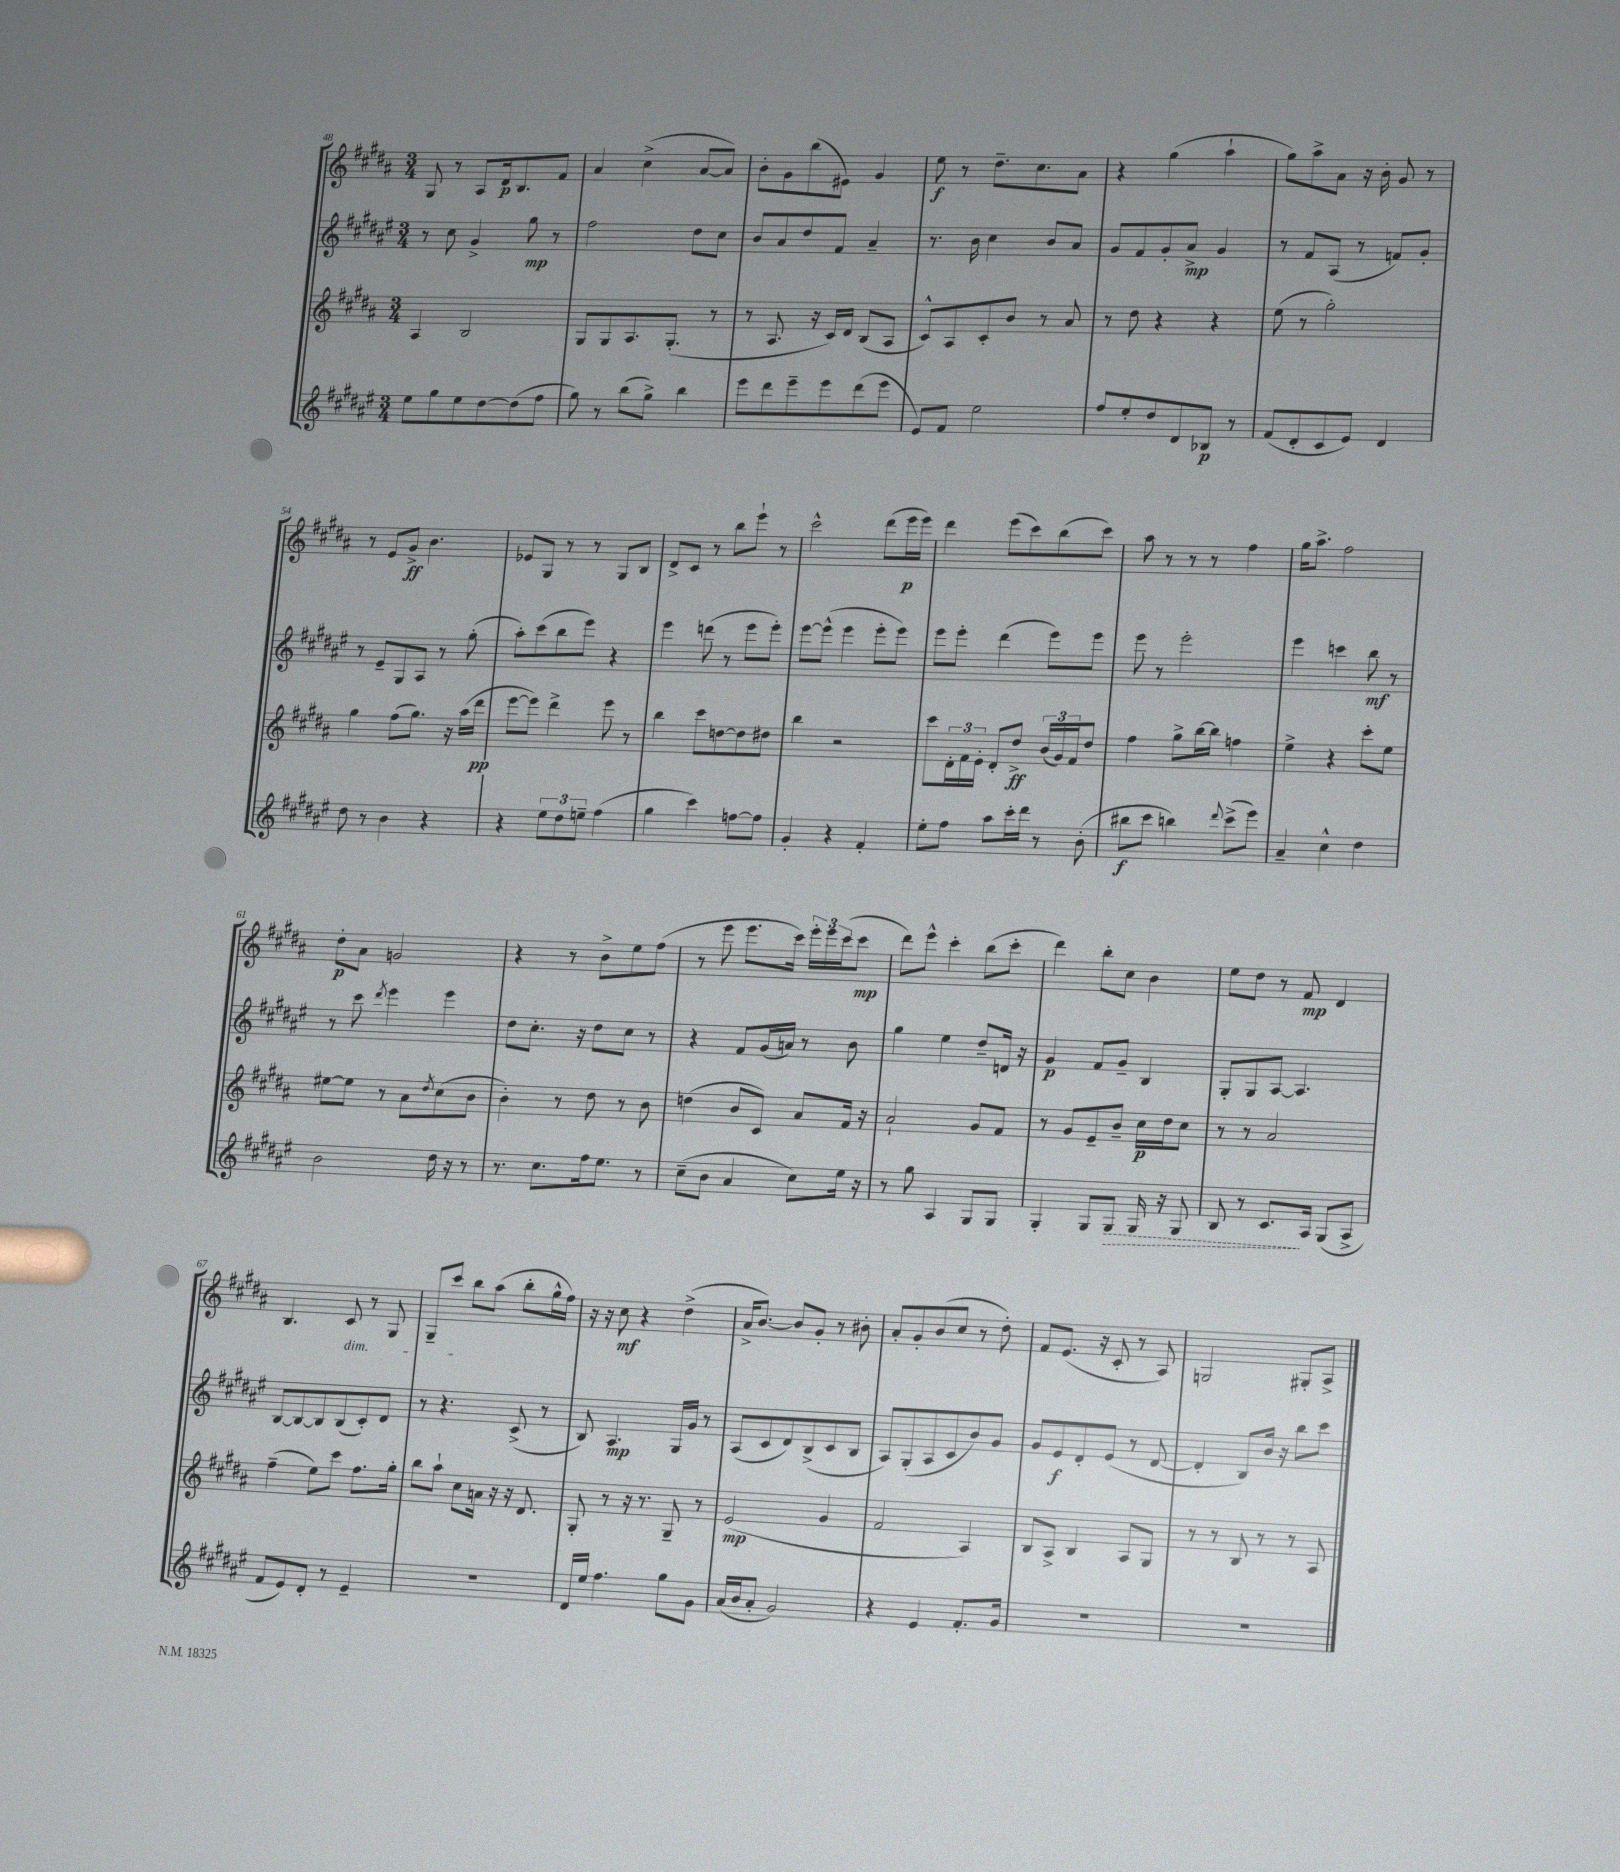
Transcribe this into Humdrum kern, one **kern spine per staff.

**kern	**dynam	**kern	**dynam	**kern	**dynam	**kern	**dynam
*part4	*part4	*part3	*part3	*part2	*part2	*part1	*part1
*staff4	*staff4	*staff3	*staff3	*staff2	*staff2	*staff1	*staff1
*clefG2	*	*clefG2	*	*clefG2	*	*clefG2	*
*k[f#c#g#d#a#e#]	*	*k[f#c#g#d#a#]	*	*k[f#c#g#d#a#e#]	*	*k[f#c#g#d#a#]	*
*M3/4	*	*M3/4	*	*M3/4	*	*M3/4	*
=48	=48	=48	=48	=48	=48	=48	=48
8ee#\L	.	4A#/	.	8r	.	8G#/	.
8gg#\	.	.	.	8cc#\	.	8r	.
8ee#\	.	2B/	.	4g#^/	.	8A#/L	.
[8dd#\	.	.	.	.	.	16d#/k	p
.	.	.	.	.	.	8.B/	.
(8dd#\]	.	.	.	8gg#\	mp	.	.
8ff#\J	.	.	.	8r	.	8f#/J	.
=49	=49	=49	=49	=49	=49	=49	=49
8gg#\)	.	8G#/L	.	2ff#\	.	4a#/	.
8r	.	8G#/	.	.	.	.	.
(8bb\L	.	8.A#/	.	.	.	(4cc#^\	.
8gg#^\J)	.	.	.	.	.	.	.
.	.	(8.G#'/J	.	.	.	.	.
4bb\	.	.	.	8dd#\L	.	[8a#/L	.
.	.	8r	.	8cc#\J	.	8a#/J])	.
=50	=50	=50	=50	=50	=50	=50	=50
8eee#\L	.	8r	.	8b/L	.	8b'\L	.
8ddd#\	.	8.A#/	.	8a#/	.	8g#\	.
8eee#~\	.	.	.	8dd#/	.	(8bb\	.
.	.	16r	.	.	.	.	.
8eee#\	.	16c#/LL)	.	8f#/J	.	8e#X\J)	.
.	.	16d#/JJ	.	.	.	.	.
(8ddd#\	.	(8B/L	.	4a#~/	.	4g#/	.
8eee#\J	.	8A#/J	.	.	.	.	.
=51	=51	=51	=51	=51	=51	=51	=51
8e#/L)	.	8c#^^/L)	.	8.r	.	8ee\	f
8f#/J	.	8A#/	.	.	.	8r	.
.	.	.	.	16b\	.	.	.
2ee#\	.	8c#'/	.	4cc#\	.	8.dd#~\L	.
.	.	8b/J	.	.	.	.	.
.	.	.	.	.	.	8.cc#\	.
.	.	8r	.	8b/L	.	.	.
.	.	8a#/	.	8a#/J	.	8a#\J	.
=52	=52	=52	=52	=52	=52	=52	=52
8ff#/L	.	8r	.	8g#/L	.	4r	.
8ee#'/	.	8dd#\	.	8f#/	.	.	.
8dd#/	.	4r	.	8g#'/	.	(4gg#\	.
8d#/	.	.	.	8a#^/J	mp	.	.
8B-X/J	p	4r	.	4g#/	.	4aa#`\	.
8r	.	.	.	.	.	.	.
=53	=53	=53	=53	=53	=53	=53	=53
(8f#/L	.	(8ee\	.	8r	.	8gg#\L)	.
8d#'/	.	8r	.	8f#/L	.	8aa#^\	.
8c#/	.	2gg#'\)	.	(8A#/J	.	8a#\J	.
8e#/J)	.	.	.	8r	.	16r	.
.	.	.	.	.	.	16b'\	.
4d#/	.	.	.	8fn/L)	.	8g#/	.
.	.	.	.	8g#'/J	.	8r	.
!!LO:LB:g=z
=54	=54	=54	=54	=54	=54	=54	=54
8dd#\	.	4gg#\	.	8r	.	8r	.
8r	.	.	.	8e#~/L	.	8e/L	.
4b\	.	(8ff#\L	.	8G#/	.	8g#^/J	ff
.	.	8.gg#\J)	.	8A#/J	.	4.b\	.
4r	.	.	.	8r	.	.	.
.	.	16r	.	.	.	.	.
.	.	(16aa#\LL	.	(8gg#'\	.	.	.
.	.	16ddd#\JJ	pp	.	.	.	.
=55	=55	=55	=55	=55	=55	=55	=55
4r	.	[8eee\L	.	8aa#'\L)	.	8e-X/L	.
.	.	8eee\J])	.	(8ccc#\	.	8G#/J	.
12ee#\L	.	4ddd#^\	.	8bb\	.	8r	.
12dd#\	.	.	.	.	.	.	.
.	.	.	.	8eee#\J)	.	8r	.
12een~\J	.	.	.	.	.	.	.
(4ff#\	.	8eee\	.	4r	.	8G#/L	.
.	.	8r	.	.	.	8B/J	.
=56	=56	=56	=56	=56	=56	=56	=56
4gg#\	.	4bb\	.	4eee#\	.	8d#^/L	.
.	.	.	.	.	.	8c#/J	.
4ccc#\)	.	8ccc#\L	.	(8dddn\	.	8r	.
.	.	[8ddn\	.	8r	.	8bb\L	.
[8ffn\L	.	8dd\]	.	8eee#\L	.	8eee`\J	.
8ff\J]	.	8dd#X\J	.	8eee#'\J)	.	8r	.
=57	=57	=57	=57	=57	=57	=57	=57
4g#'/	.	4bb\	.	[8eee#\L	.	2ccc#^^\	.
.	.	.	.	(8eee#^^\J]	.	.	.
4r	.	2r	.	4eee#\	.	.	.
4f#'/	.	.	.	8eee#'\L	.	(8ddd#\L	.
.	.	.	.	8eee#\J)	.	16eee\L	p
.	.	.	.	.	.	16eee\JJ)	.
=58	=58	=58	=58	=58	=58	=58	=58
8ee#'\L	.	8ccc#\L	.	8eee#\L	.	4ddd#\	.
8ff#\J	.	24d#'\L	.	8eee#'\J	.	.	.
.	.	24f#\	.	.	.	.	.
.	.	24e'\JJ	.	.	.	.	.
8aa#\L	.	8d#'/L	.	(4ddd#\	.	(8eee\L	.
16ccc#'\L	.	8dd#^/J	ff	.	.	8ccc#\)	.
16ddd#\JJ	.	.	.	.	.	.	.
8r	.	(24b/LL	.	8eee#\L)	.	(8bb\	.
.	.	24g#/)	.	.	.	.	.
.	.	24f#/J	.	.	.	.	.
(8b'\	.	8dd#/J	.	8eee#\J	.	8ccc#\J)	.
=59	=59	=59	=59	=59	=59	=59	=59
8bb#X\L	f	4ff#\	.	8eee#\	.	8aa#\	.
8ccc#\J	.	.	.	8r	.	8r	.
4bbn\)	.	8gg#^\L	.	2eee#'\	.	8r	.
.	.	[16bb\L	.	.	.	8r	.
.	.	16bb\JJ]	.	.	.	.	.
8qqddd#/	.	.	.	.	.	.	.
(8ccc#^\L	.	4ffn\	.	.	.	4ff#\	.
8eee#\J)	.	.	.	.	.	.	.
=60	=60	=60	=60	=60	=60	=60	=60
4a#~/	.	4ee^\	.	4eee#\	.	16gg#\KL	.
.	.	.	.	.	.	8.aa#^\J	.
4cc#^^\	.	4r	.	4cccn\	.	2ff#\	.
4dd#\	.	8ccc#'\L	.	8bb\	mf	.	.
.	.	8ee\J	.	8r	.	.	.
!!LO:LB:g=z
=61	=61	=61	=61	=61	=61	=61	=61
2b\	.	[8ee#X\L	.	8r	.	8dd#'\L	p
.	.	8ee#\J]	.	8ccc#\	.	8a#\J	.
.	.	.	.	8qddd#/	.	.	.
.	.	8r	.	4eee#\	.	2gn/	.
.	.	8a#\L	.	.	.	.	.
.	.	8qdd#/	.	.	.	.	.
16dd#\	.	(8cc#\	.	4eee#\	.	.	.
16r	.	.	.	.	.	.	.
8r	.	8b\J	.	.	.	.	.
=62	=62	=62	=62	=62	=62	=62	=62
8.r	.	4b'\)	.	8dd#\L	.	4r	.
.	.	.	.	8.cc#'\J	.	.	.
8.cc#\L	.	.	.	.	.	.	.
.	.	8r	.	.	.	8r	.
.	.	.	.	16r	.	.	.
16ff#\k	.	8dd#\	.	8dd#\L	.	8b^\L	.
8.ee#\J	.	.	.	.	.	.	.
.	.	8r	.	8cc#\J	.	8ee\	.
8r	.	8b\	.	8r	.	(8ff#\J	.
=63	=63	=63	=63	=63	=63	=63	=63
(8cc#~\L	.	(4ddn\	.	4r	.	8r	.
8b\J	.	.	.	.	.	8eee\	.
4a#/	.	8b/L	.	8f#/L	.	8.eee\L	.
.	.	8c#/J)	.	(16g#/L	.	.	.
.	.	.	.	16an/JJ)	.	16ccc#\Jk)	.
8cc#\L)	.	8a#/L	.	8r	.	24eee'\LL	.
.	.	.	.	.	.	24eee\	.
.	.	.	.	.	.	(24ccc#\J	.
16ee#\Jk	.	16f#/Jk	.	8b\	.	8ccc#\J	mp
16r	.	16r	.	.	.	.	.
=64	=64	=64	=64	=64	=64	=64	=64
8r	.	2a#`/	.	4gg#\	.	8ddd#\L)	.
8gg#\	.	.	.	.	.	8eee^^\J	.
4A#/	.	.	.	4ee#\	.	4ccc#'\	.
8G#/L	.	8g#/L	.	8dd#~/L	.	(8bb\L	.
8G#/J	.	8f#/J	.	16dn/Jk	.	8ccc#'\J	.
.	.	.	.	16r	.	.	.
=65	=65	=65	=65	=65	=65	=65	=65
4G#'/	.	8r	.	4g#/	p	4ddd#\)	.
.	.	8g#/L	.	.	.	.	.
8G#/L	.	8e~/	.	8f#/L	.	8bb'\L	.
!	!LO:HP:b	!	!	!	!	!	!
8G#/J	>	8b~/J	.	8g#~/J	.	8cc#\J	.
16G#/	.	16cc#\LL	p	4B/	.	4b\	.
16r	.	16dd#\J	.	.	.	.	.
8G#/	.	8cc#\J	.	.	.	.	.
=66	=66	=66	=66	=66	=66	=66	=66
8B/	.	8r	.	8G#'/L	.	8ee\L	.
8r	.	8r	.	8G#/	.	8dd#\J	.
8.c#/L	.	2a#/	.	[8A#/J	.	8r	.
.	.	.	.	4.A#/]	.	8f#/	mp
16A#/Jk	]	.	.	.	.	.	.
(8G#/L	.	.	.	.	.	4d#/	.
8A#^/J	.	.	.	.	.	.	.
!!LO:LB:g=z
=67	=67	=67	=67	=67	=67	=67	=67
8f#/L	.	(4ff#~\	.	[8B/L	.	4.B/	.
8e#/)	.	.	.	8B/_	.	.	.
8d#'/J	.	8ee\L)	.	8B/]	.	.	.
!	!	!	!	!	!	!LO:TX:b:i:t=dim.	!
8r	.	8ccc#\J	.	(8B/	.	8c#/	.
4e#~/	.	8.ff#\L	.	8c#'/)	.	8r	.
.	.	.	.	8d#/J	.	8G#/	.
.	.	16gg#'\Jk	.	.	.	.	.
=68	=68	=68	=68	=68	=68	=68	=68
2.r	.	8bb\L	.	8r	.	8G#~/L	.
.	.	8aa#`\J	.	4.r	.	8ccc#/J	.
.	.	8cc#\L	.	.	.	8bb\L	.
.	.	16an\Jk	.	.	.	(8aa#\J	.
.	.	16r	.	.	.	.	.
.	.	16r	.	(8c#^/	.	8bb'\L	.
.	.	8.d#/	.	.	.	.	.
.	.	.	.	8r	.	16gg#^^\L	.
.	.	.	.	.	.	16ff#\JJ)	.
=69	=69	=69	=69	=69	=69	=69	=69
16d#/LL	.	8G#'/	.	8B/)	.	16r	.
16ee#/JJ	.	.	.	.	.	16r	.
4.ff#\	.	8r	.	4.A#/	mp	8cc#\	mf
.	.	16r	.	.	.	4r	.
.	.	8.r	.	.	.	.	.
8gg#\L	.	8G#~/	.	16G#/LL	.	(4dd#^\	.
.	.	.	.	16g#/JJ	.	.	.
8g#\J	.	8r	.	8r	.	.	.
=70	=70	=70	=70	=70	=70	=70	=70
(16a#/LL	.	(2e/	mp	(8A#/L	.	16a#^/KL	.
16b/J	.	.	.	.	.	[8.b/J)	.
8a#'/J	.	.	.	8c#/	.	.	.
2g#/)	.	.	.	8d#/)	.	8b/L]	.
.	.	.	.	(8B^/	.	8g#'/J	.
.	.	4g#/	.	8c#/	.	8r	.
.	.	.	.	8B/J	.	8b#X'\	.
=71	=71	=71	=71	=71	=71	=71	=71
4r	.	2f#/	.	8A#/L)	.	8a#'/L	.
.	.	.	.	(8G#'/	.	8g#'/	.
4e#/	.	.	.	8A#/	.	(8b/	.
.	.	.	.	8c#/	.	8cc#/J	.
8.f#'/L	.	4A#/)	.	8b/)	.	8r	.
.	.	.	.	8g#/J	.	8dd#'\)	.
16g#/Jk	.	.	.	.	.	.	.
=72	=72	=72	=72	=72	=72	=72	=72
2.r	.	8B/L	.	8g#/L	.	8f#/L	.
.	.	8A#^/J	.	8e#/	f	(8.e/J	.
.	.	4B/	.	8d#'/	.	.	.
.	.	.	.	.	.	16r	.
.	.	.	.	(8e#/J	.	8c#'/	.
.	.	8A#/L	.	8r	.	8r	.
.	.	8G#/J	.	[8d#/	.	8A#/)	.
=73	=73	=73	=73	=73	=73	=73	=73
2.r	.	8r	.	4d#'/]	.	2Gn/	.
.	.	8r	.	.	.	.	.
.	.	8B/	.	8B/L)	.	.	.
.	.	8r	.	16b/Jk	.	.	.
.	.	.	.	16r	.	.	.
.	.	8r	.	8bb\L	.	8G#X'/L	.
.	.	8A#/	.	8ccc#\J	.	8A#^/J	.
==	==	==	==	==	==	==	==
*-	*-	*-	*-	*-	*-	*-	*-
